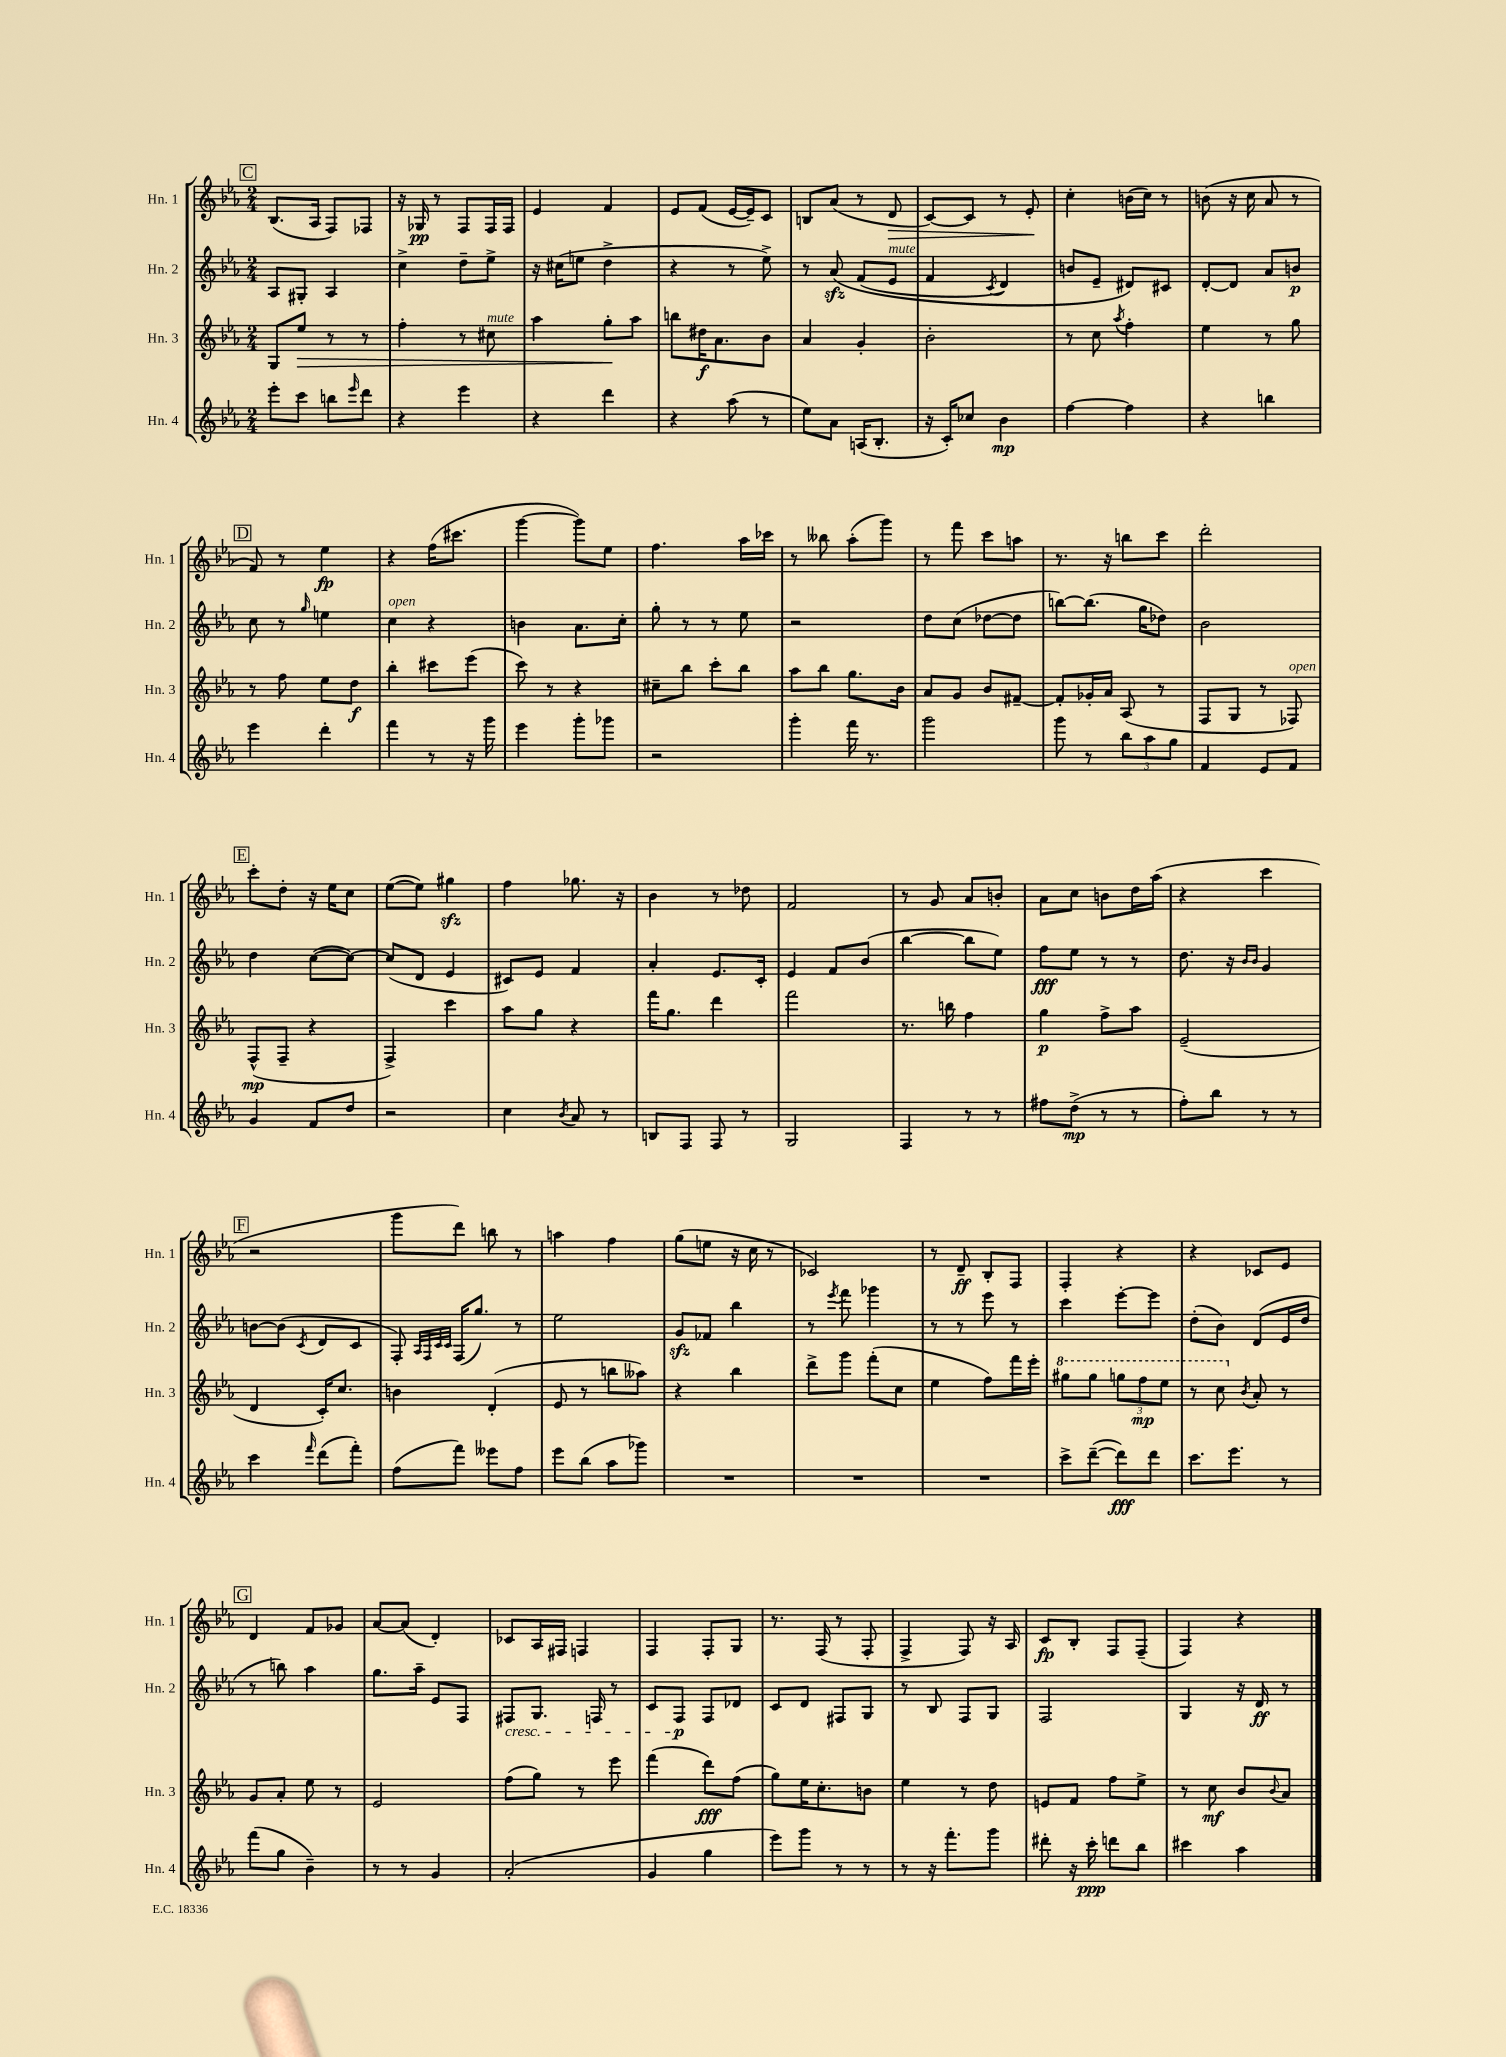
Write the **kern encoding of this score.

**kern	**kern	**kern	**kern
*staff4	*staff3	*staff2	*staff1
*clefG2	*clefG2	*clefG2	*clefG2
*k[b-e-a-]	*k[b-e-a-]	*k[b-e-a-]	*k[b-e-a-]
*M2/4	*M2/4	*M2/4	*M2/4
8eee-'	8G	8A-	(8.B-
8ccc	8ee-	8G#'	.
.	.	.	16A-
8bb	8r	4A-	8F)
16qqeee-	.	.	.
8ddd	8r	.	8F-
=	=	=	=
4r	4ff'	4cc^	16r
.	.	.	16G-
.	.	.	8r
4eee-	8r	8dd~	8F
.	8cc#	8ee-^	16F
.	.	.	16F
=	=	=	=
4r	4aa-	16r	4e-
.	.	(16cc#	.
.	.	8ee	.
4ddd	8gg'	4dd^	4f
.	8aa-	.	.
=	=	=	=
4r	8bb	4r	8e-
.	16dd#	.	(8f
.	8.a-	.	.
(8aa-	.	8r	[16e-
.	.	.	16e-~])
8r	8b-	8ee-^)	8c
=	=	=	=
8ee-)	4a-	8r	8B
8a-	.	&(8a-	(8a-
(16A	4g'	(8f	8r
8.B-'	.	.	.
.	.	8e-	8d
=	=	=	=
16r	2b-'	4f	[8c)
16c')	.	.	.
8cc-	.	.	8c]
.	.	8qc	.
4b-	.	4d)	8r
.	.	.	8e-'
=	=	=	=
[4ff	8r	8b	4cc'
.	8cc	8e-~	.
.	8qaa-	.	.
4ff]	4ff'	8d#&)	(16b
.	.	.	16cc)
.	.	8c#	8r
=	=	=	=
4r	4ee-	[8d'	(8b
.	.	8d]	16r
.	.	.	16cc
4bb	8r	8a-	8a-
.	8gg	8b	8r
=	=	=	=
4eee-	8r	8cc	8f)
.	8ff	8r	8r
.	.	16qqgg	.
4ddd'	8ee-	4ee	4ee-
.	8dd	.	.
=	=	=	=
4fff	4bb-'	4cc	4r
8r	8ccc#	4r	(16ff
.	.	.	8.ccc#
16r	(8eee-	.	.
16ggg	.	.	.
=	=	=	=
4eee-	8ccc)	4b	[4ggg
.	8r	.	.
8ggg'	4r	8.a-	8ggg])
8ggg-	.	.	8ee-
.	.	16cc'	.
=	=	=	=
2r	8cc#~	8gg'	4.ff
.	8bb-	8r	.
.	8ccc'	8r	.
.	8bb-	8ee-	16aa-
.	.	.	16ccc-
=	=	=	=
4ggg'	8aa-	2r	8r
.	8bb-	.	8bb--
16fff	8.gg	.	(8aa-'
8.r	.	.	.
.	.	.	8ggg)
.	16b-	.	.
=	=	=	=
2ggg	8a-	8dd	8r
.	8g	(8cc	8fff
.	8b-	[8dd-	8ccc
.	[8f#~	8dd-]	8aa
=	=	=	=
8ggg	8f#']	[8bb)	8.r
8r	16g-'	(8.bb]	.
.	16a-	.	16r
12bb-	(8A-	.	8bb
.	.	16gg	.
12aa-	.	.	.
.	8r	8dd-)	8ccc
12gg	.	.	.
=	=	=	=
4f	8F	2b-	2ddd'
.	8G	.	.
8e-	8r	.	.
8f	8F-)	.	.
=	=	=	=
4g	(8F^^	4dd	8ccc'
.	8F~	.	8dd'
8f	4r	([8cc	16r
.	.	.	16ee-
8dd	.	8cc_)	8cc
=	=	=	=
2r	4F^)	(8cc]	([8ee-
.	.	8d	8ee-])
.	4ccc	4e-	4gg#
=	=	=	=
4cc	8aa-	8c#)	4ff
.	8gg	8e-	.
8qb-	.	.	.
8a-	4r	4f	8.gg-
8r	.	.	.
.	.	.	16r
=	=	=	=
8B	16fff	4a-'	4b-
.	8.gg	.	.
8F	.	.	.
8F	4ddd	8.e-	8r
8r	.	.	8dd-
.	.	16c'	.
=	=	=	=
2G	2fff	4e-	2f
.	.	8f	.
.	.	(8b-	.
=	=	=	=
4F	8.r	[4bb-	8r
.	.	.	8g
.	16bb	.	.
8r	4ff	8bb-]	8a-
8r	.	8ee-)	8b'
=	=	=	=
8ff#	4gg	8ff	8a-
(8dd^	.	8ee-	8cc
8r	8ff^	8r	8b
8r	8aa-	8r	16dd
.	.	.	(16aa-
=	=	=	=
8ff')	(2e-~	8.dd	4r
8bb-	.	.	.
.	.	16r	.
.	.	16qqb-	.
.	.	16qqb-	.
8r	.	4g	4ccc
8r	.	.	.
=	=	=	=
4ccc	4d	[8b	2r
.	.	(8b]	.
16qqfff	.	8qc	.
(8ddd	16c')	8d	.
.	8.cc	.	.
8fff')	.	8c	.
=	=	=	=
(8ff	4b	8F')	8ggg
.	.	32qqA-	.
.	.	32qqF	.
.	.	32qqc	.
.	.	32qqc	.
8fff)	.	(16F	8ddd)
.	.	8.gg)	.
8eee--	(4d'	.	8bb
8ff	.	8r	8r
=	=	=	=
8eee-	8e-	2ee-	4aa
(8bb-	8r	.	.
8aa-	8bb	.	4ff
8ggg-)	8aa--)	.	.
=	=	=	=
2r	4r	8g	(8gg
.	.	8f-	8ee
.	4bb-	4bb-	16r
.	.	.	16cc
.	.	.	8r
=	=	=	=
2r	8ddd^	8r	2c-)
.	.	8qeee-	.
.	8ggg	8fff	.
.	(8fff'	4ggg-	.
.	8cc	.	.
=	=	=	=
2r	4ee-	8r	8r
.	.	8r	8d~
.	8ff)	8eee-	8B-'
.	16fff	8r	8F
.	16eee-'	.	.
=	=	=	=
8ccc^	8ggg#	4ccc	4F'
([8ddd~	8ggg#	.	.
8ddd])	12ggg	[8eee-'	4r
.	12fff	.	.
8ddd	.	8eee-]	.
.	12eee-	.	.
=	=	=	=
8.ccc	8r	(8dd'	4r
.	8ccc	8b-)	.
8.eee-	.	.	.
.	8qb-	.	.
.	8a-'	(8d	8c-
8r	8r	16e-	8e-
.	.	16dd	.
=	=	=	=
(8fff	8g	8r	4d
8gg	8a-'	8bb)	.
4b-~)	8ee-	4aa-	8f
.	8r	.	8g-
=	=	=	=
8r	2e-	8.gg	[8a-
8r	.	.	(8a-]
.	.	16aa-~	.
4g	.	8e-	4d')
.	.	8F	.
=	=	=	=
(2a-'	(8ff	8F#	8c-
.	8gg)	8.G	16A-
.	.	.	16F#
.	8r	.	4F
.	.	16F	.
.	8eee-	8r	.
=	=	=	=
4g	(4fff	8c	4F
.	.	8F	.
4gg	8ddd)	8F	8F'
.	(8ff	8d-	8G
=	=	=	=
8eee-)	8gg)	8c	8.r
8ggg	16ee-	8d	.
.	8.cc'	.	(16F
8r	.	8F#	8r
8r	8b	8G	8F'
=	=	=	=
8r	4ee-	8r	4F^
16r	.	8B-	.
8.fff'	.	.	.
.	8r	8F	8F)
8ggg	8dd	8G	16r
.	.	.	16A-
=	=	=	=
8ddd#'	8e	2F	8c
16r	8f	.	8B-'
16ccc'	.	.	.
8ddd	8ff	.	8F
8bb-	8ee-^	.	(8F~
=	=	=	=
4ccc#	8r	4G	4F)
.	8cc	.	.
4aa-	8b-	16r	4r
.	.	16d	.
.	8qqb-	.	.
.	8a-	8r	.
==	==	==	==
*-	*-	*-	*-
